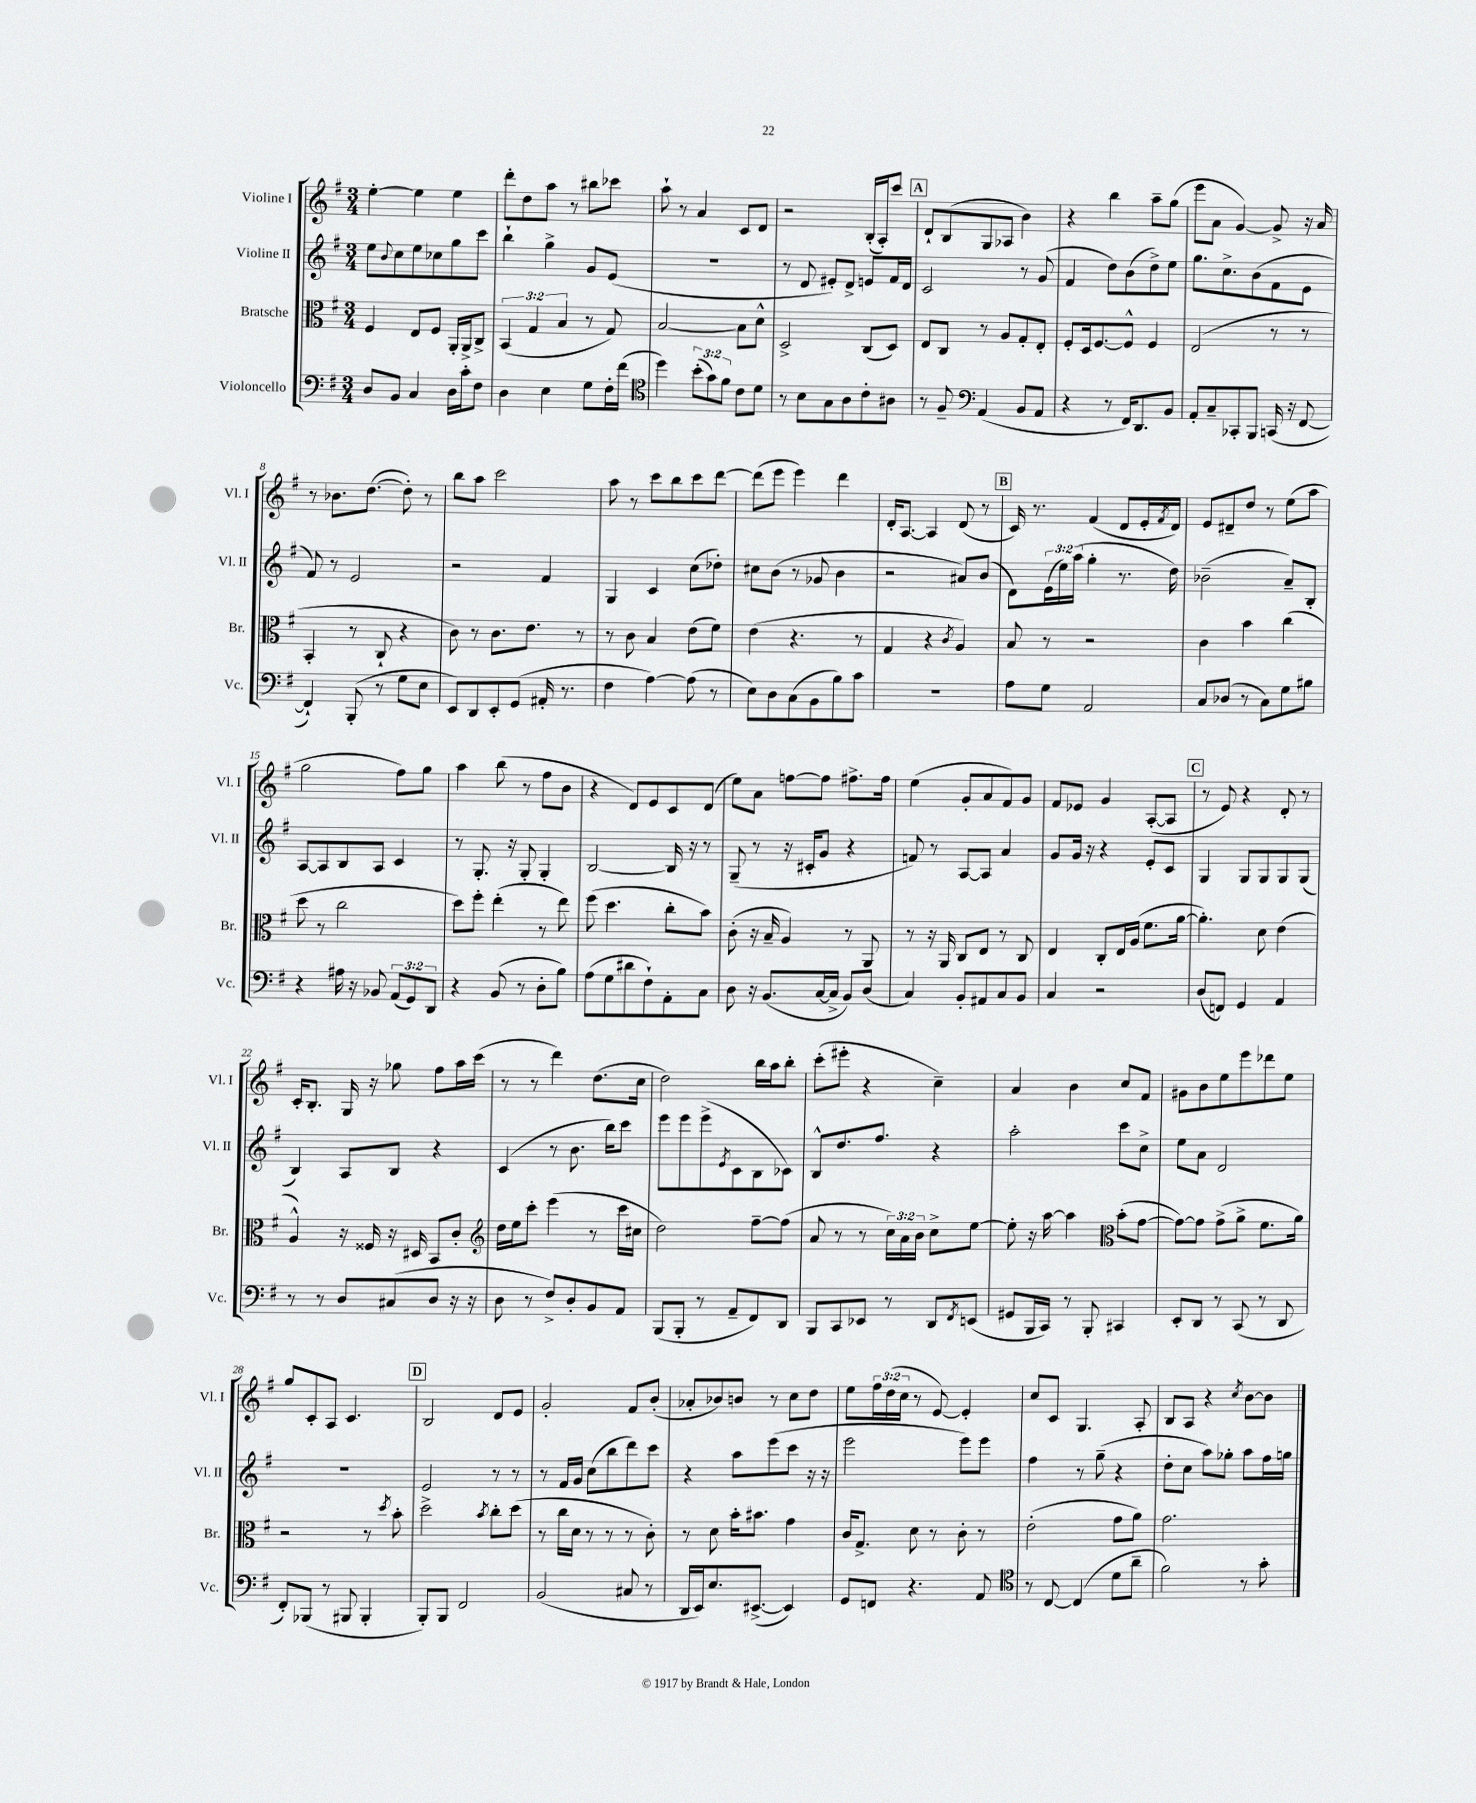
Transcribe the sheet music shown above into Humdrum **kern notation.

**kern	**kern	**kern	**kern
*part4	*part3	*part2	*part1
*staff4	*staff3	*staff2	*staff1
*I"Violoncello	*I"Bratsche	*I"Violine II	*I"Violine I
*I'Vc.	*I'Br.	*I'Vl. II	*I'Vl. I
*clefF4	*clefC3	*clefG2	*clefG2
*k[f#]	*k[f#]	*k[f#]	*k[f#]
*M3/4	*M3/4	*M3/4	*M3/4
=1	=1	=1	=1
8D/L	4F#/	8ee\L	[4ee'\
.	.	8qqb/	.
8BB/J	.	8cc\	.
4C/	8E/L	8ee\	4ee\]
.	8F#/J	8cc-X\	.
16D\LL	16AA'/LL	8gg\	4ee\
16c'\J	16AA^/J	.	.
8F#\J	8C^/J	8ccc\J	.
=2	=2	=2	=2
4D\	(6BB/	4bb`\	8ddd'\L
.	.	.	8dd\
.	6G/	.	.
4E\	.	4gg^\	8aa\J
.	6B/	.	.
.	.	.	8r
8G\L	8r	8g/L	8bb#X\L
16F#'\L	8G/)	(8e/J	8ccc-X\J
(16f#\JJ	.	.	.
=3	=3	=3	=3
*clefC4	*	*	*
4dd\)	[2B/	2.r	8aa`\
.	.	.	8r
(12b'\L	.	.	4a/
12g\)	.	.	.
12f#\J	.	.	.
8c\L	8B\L]	.	8c/L
8d\J	8d^^\J	.	8d/J
=4	=4	=4	=4
8r	2D^/	8r	2r
8B\L	.	8d/	.
8G\	.	8e#X'/L)	.
8A\	.	8d^/J	.
8c'\	(8C/L	8en/L	(16B'/LL
.	.	.	16A'/J)
8A#X\J	8D/J)	16f#/L	8ccc/J
.	.	16d/JJ	.
!!LO:REH:place=s1:t=A
=5	=5	=5	=5
8r	8E/L	2c/	8d`/L
8F#~/	8C/J	.	(8B/
*clefF4	*	*	*
(4AA/	8r	.	8G/
.	8A/L	.	8A-X/J
8BB/L	8G'/	8r	4b\)
8AA/J	8E'/J	(8g/	.
=6	=6	=6	=6
4r	8F#'/L	4f#/	4r
.	16D/k	.	.
.	[8.F#/	.	.
8r	.	8dd\L)	4bb\
16FF#/KL)	8F#^^/J]	(8b\	.
8.DD/	.	.	.
.	4F#/	8dd^\)	8aa~\L
8BB/J	.	8ee\J	(8gg\J
=7	=7	=7	=7
8AA'/L	(2E/	8.gg\L	8eee\L
8C~/	.	.	8a\J
.	.	8.cc^\	.
8CC-X'/	.	.	[4g/)
8BBB/J	.	(8b\	.
(16CCn/	8r	8f#\	8g^/]
16r	.	.	.
[8FF#/	8r	8e\J	16r
.	.	.	16a/
!!LO:LB:g=z
=8	=8	=8	=8
4FF#`/])	4BB'/	8f#/)	8r
.	.	8r	8.b-X\L
(8BBB'/	8r	2e/	.
.	.	.	([8.dd\J
8r	8C`/	.	.
8G\L	4r	.	8dd'\])
8E\J	.	.	8r
=9	=9	=9	=9
8EE/L)	8c\)	2r	8bb\L
8DD/	8r	.	8aa\J
8EE'/	8.c\L	.	2ccc\
(8GG/J	.	.	.
.	8.e\J	.	.
16AA#X'/	.	4f#/	.
8.r	.	.	.
.	8r	.	.
=10	=10	=10	=10
4F#\	8r	4G/	8aa\
.	8c\	.	8r
[4A\)	4B/	4c/	8ccc\L
.	.	.	8bb\
(8A\]	(8e\L	(8cc\L	8ccc\
8r	8f#\J)	8dd-X'\J)	[8ddd\J
=11	=11	=11	=11
8E\L)	(4e\	8cc#X\L	(8ddd\L]
8D\	.	(8b\J	8eee\J
(8C\	4.r	8r	4eee\)
8BB\	.	8g-X/	.
8B\)	.	4b\	4ddd\
8c\J	8r	.	.
=12	=12	=12	=12
2.r	4G/	2r	16d'/KL
.	.	.	[8.A/J
.	4r	.	4A/]
.	8qc/	.	.
.	4A/)	8a#X/L)	(8d/
.	.	(8b/J	8r
!!LO:REH:place=s1:t=B
=13	=13	=13	=13
8A\L	8B/	8d\L)	16c/)
.	.	.	8.r
8G\J	8r	(24e\L	.
.	.	24ee\)	.
.	.	(24aa\JJ	.
2AA/	2r	4gg'\	(4f#/
.	.	8.r	8d/L
.	.	.	16e'/L
.	.	.	8qf#/
.	.	16dd\)	16d/JJ)
=14	=14	=14	=14
8C/L	4c\	(2b-X~\	8e/L
(8D-X/J	.	.	8d#X~/
8r	4b\	.	8dd/J
8C\L)	.	.	8r
8G\	(4cc\	8a~/L)	(8ee\L
8B#X\J	.	8B'/J	8aa\J
!!LO:LB:g=z
=15	=15	=15	=15
4r	8dd\	[8A/L	2gg\
.	8r	8A/]	.
16A#X\	2cc\	8B/	.
16r	.	.	.
8BB-X/	.	8A/J	.
(12AA/L	.	4c/	8ff#\L)
12GG/)	.	.	.
.	.	.	8gg\J
12DD/J	.	.	.
=16	=16	=16	=16
4r	8dd\L)	8r	4aa\
.	8ff#'\J	8.G'/	.
(8BB/	(4ee'\	.	(8bb\
.	.	16r	.
8r	.	8G'/	8r
8D'\L	8r	4G'/	8ff#\L
8B\J)	8ee\)	.	8b\J
=17	=17	=17	=17
(8A\L	(8ff#\	[2B/	4r
8G\	4.dd\	.	.
8d#X\	.	.	8d/L)
8F#`\)	.	.	8e/
8AA'\	8cc'\L	16B/]	8c/
.	.	16r	.
8C\J	8b\J)	8r	(8d/J
=18	=18	=18	=18
8D\	(8c'\	(8G~/	8ee\L)
16r	16r	8r	8a\J
(8.BB/L	16B~/	.	.
.	4A/)	16r	[8ffn\L
.	.	16c#X'/KL	.
[16C/L	.	8g/J	8ff\J]
16C^/JJ]	.	.	.
8BB/L)	8r	4r	8.ff#X^\L
(8D/J	8AA/	.	.
.	.	.	16ff#\Jk
=19	=19	=19	=19
4C/)	8r	8fn/)	(4ee\
.	16r	8r	.
.	16AA/	.	.
8BB'/L	8C/L	[8A/L	8g'/L
8AA#X/	8E/J	8A/J]	8a/
8C/	8r	4a/	8f#/)
8BB/J	8C/	.	8g/J
=20	=20	=20	=20
4C/	4E/	8g/L	8f#/L
.	.	16g/Jk	8e-X/J
.	.	16r	.
2r	8C'/L	4r	4g/
.	16E/L	.	.
.	(16A/JJ	.	.
.	8.f#\L	8e'/L	([8A'/L
.	.	8c/J	8A/J]
.	[16a\Jk	.	.
!!LO:REH:place=s1:t=C
=21	=21	=21	=21
(8D/L	4.a'\])	4G/	8r
8FFn/J)	.	.	8e/)
4GG/	.	8G/L	4r
.	8d\	8G/	.
4AA/	(4e\	8G/	8d'/
.	.	(8G/J	8r
!!LO:LB:g=z
=22	=22	=22	=22
8r	4A^^/)	4B/)	16c'/KL
.	.	.	8.B'/J
8r	.	.	.
8D/L	16r	8A/L	16G/
.	16F##X/	.	16r
(8C#X/	16r	8B/J	8gg-X\
.	16D#X/	.	.
8D/J	8BB/L	4r	8ff#\L
16r	8c'/J	.	16aa\L
16r	.	.	(16ccc\JJ
=23	=23	=23	=23
*	*clefG2	*	*
8D\	16dd\LL	(4c/	8r
.	16ee\J	.	.
8r	8ccc'\J	.	8r
8F#^/L)	(4eee\	8r	4ddd\)
8D'/	.	8.b\	.
8BB/	8r	.	(8.dd\L
.	.	16bb\KL)	.
8AA/J	16ccc\LL	8ccc\J	.
.	16cc#X\JJ	.	16cc\Jk
=24	=24	=24	=24
(8BBB/L	2dd\)	8eee\L	2dd\)
8BBB'/J	.	8eee\	.
8r	.	(8eee^\	.
.	.	8qe/	.
8AA~/L	.	8c\	.
8FF#/)	[8ff#~\L	8B\	16bb\LL
.	.	.	16aa\J
8DD/J	(8ff#\J]	8c-X\J)	8bb'\J
=25	=25	=25	=25
8BBB/L	8a/	8B^^/L	(8ccc'\L
8CC/	8r	8.dd/	8eee#X'\J
8EE-X/J	8r	.	4r
.	.	8.ff#/J	.
8r	24cc\LL)	.	.
.	24a\	.	.
.	24b\JJ	.	.
8DD/L	8cc^\L	4r	4cc~\)
8qFF#/	.	.	.
(8EEn/J	[8ee\J	.	.
=26	=26	=26	=26
8GG#X/L	8ee'\]	2aa'\	4a/
16BBB/L	16r	.	.
16CC/JJ)	[16aa\	.	.
8r	4aa\]	.	4b\
8BBB'/	.	.	.
*	*clefC3	*	*
4CC#X/	(8b'\L	8ccc\L	8cc/L
.	[8g\J	8cc^\J	8f#/J
=27	=27	=27	=27
8EE'/L	8g\L_)	8ee\L	8g#X\L
8DD/J	8g\J]	8a\J	8b\
8r	(8g^\L	2d/	8ee\
(8CC/	8a^\J	.	8eee\
8r	8.f#\L	.	8ddd-X\
8DD/	.	.	8ee\J
.	16a\Jk)	.	.
!!LO:LB:g=z
=28	=28	=28	=28
8FF#'/L)	2r	2.r	8gg/L
(8BBB-X/J	.	.	8c'/
8r	.	.	8A/J
8BBB#X/	.	.	4.c/
4BBB#'/	8r	.	.
.	8qdd/	.	.
.	8b'\	.	.
!!LO:REH:place=s1:t=D
=29	=29	=29	=29
8BBB'/L)	2dd^\	2e/	2B/
8BBB/J	.	.	.
2FF#/	.	.	.
.	8qb/	.	.
.	8cc'\L	8r	8d/L
.	(8dd\J	8r	8e/J
=30	=30	=30	=30
(2BB/	8r	8r	2g'/
.	16cc\LL	16f#/LL	.
.	16d\JJ	16g/JJ	.
.	8r	(8cc\L	.
.	8r	8bb\	.
8C#X/	8r	8ddd\)	8f#/L
8r	8c'\)	8ccc\J	(8b'/J
=31	=31	=31	=31
16DD/LL	8r	4r	8a-X'/L
16EE/J)	.	.	.
8.E/	8d\	.	8b-X/)
.	16b'\KL	8aa\L	8bn/J
([8.EE#X^/J	8.b#X\J	.	.
.	.	(8eee\	8r
4EE#/])	4g\	8ccc\J	8cc\L
.	.	16r	8dd\J
.	.	16r	.
=32	=32	=32	=32
8GG/L	16c/KL	2eee\	8ee\L
.	8.G^/J	.	.
8FFn/J	.	.	24ff#\L
.	.	.	(24dd\
.	.	.	24cc\JJ
4.r	8d\	.	8r
.	8r	.	[8e/)
.	8c'\	8eee\L)	4e'/]
8AA/	8r	8eee\J	.
=33	=33	=33	=33
*clefC4	*	*	*
8r	(2e'\	4ff#\	8cc/L
[8C/	.	.	8c/J
(4C/]	.	8r	4.G/
.	.	(8gg~\	.
8d\L	8g\L	4r	.
8a~\J	8a\J)	.	8A'/
=34	=34	=34	=34
2f#\)	2.g\	8dd'\L	8B/L
.	.	8cc\J	8A/J
.	.	8aa\L)	4r
.	.	8gg-X'\J	.
.	.	.	8qcc/
8r	.	8aa\L	[8b\L
8g'\	.	16ff#\L	8b\J]
.	.	16ggn\JJ	.
==	==	==	==
*-	*-	*-	*-
